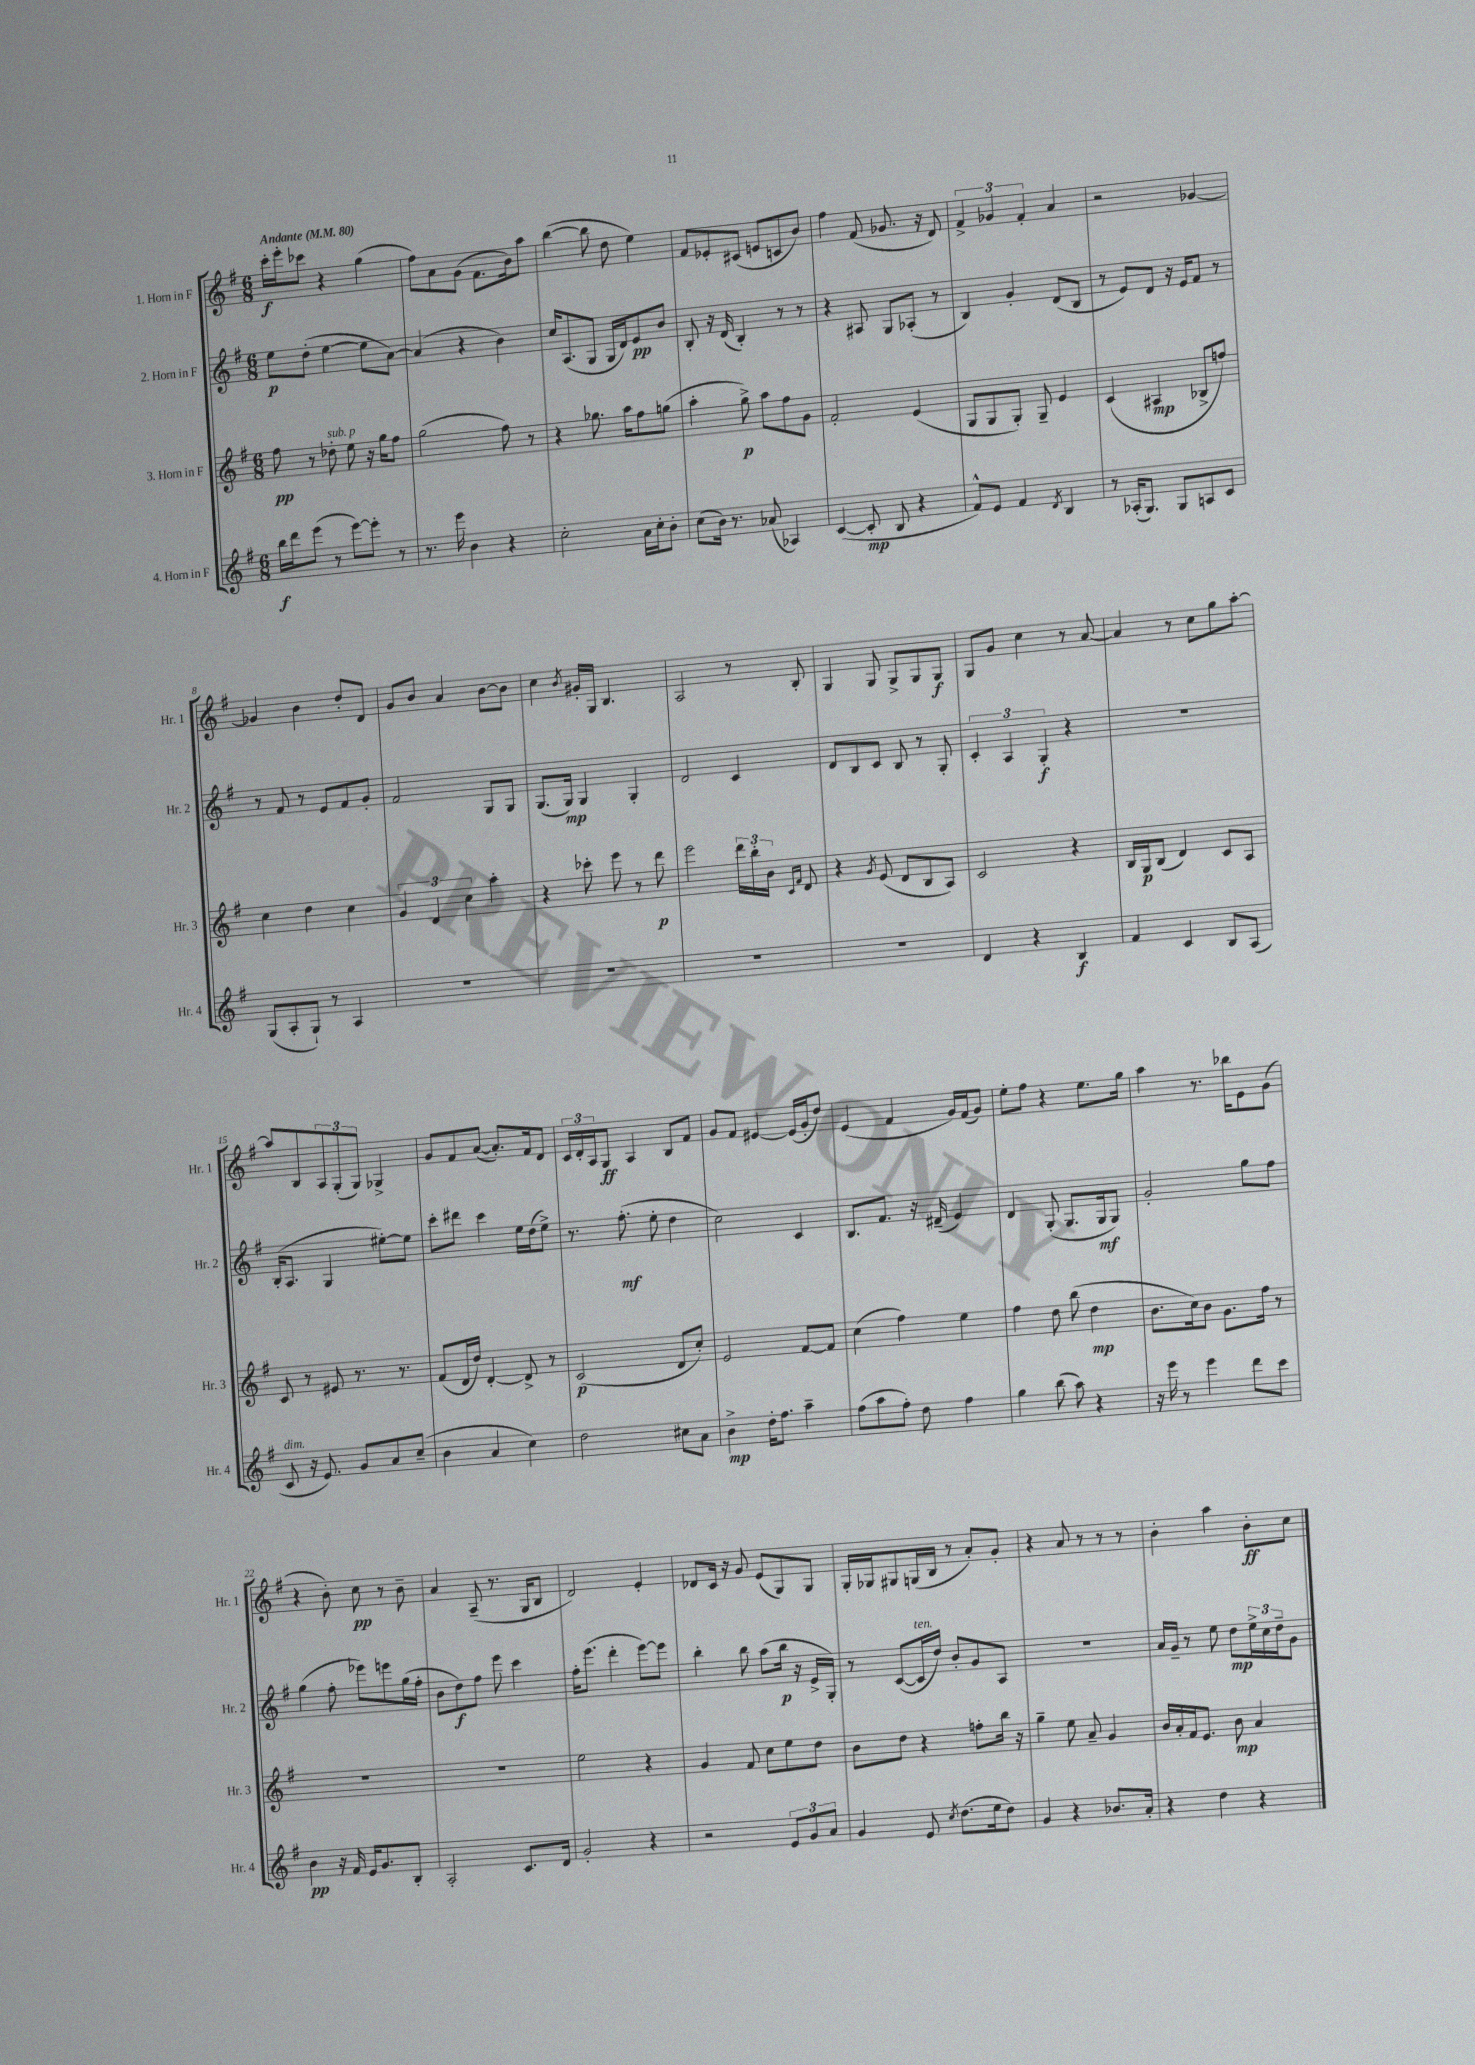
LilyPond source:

<<
\new StaffGroup <<
\new Staff = "s0" \with { instrumentName = "1. Horn in F" shortInstrumentName = "Hr. 1" } {
    \clef treble \key g \major \numericTimeSignature \time 6/8 \tempo "Andante" 4 = 80
    c'''16-.\f e'''16-. ces'''8 r4 g''4( |
    fis''8) a'8 g'8( fis'8. b'16) a''8 |
    b''4~( b''8 d''8 e''4) |
    fis'8 ees'8-. cis'8( e'8 c'8 b'8) |
    fis''4 fis'8( ges'8. r16 d'8) |
    \tuplet 3/2 { fis'4-> ges'4 fis'4-. } a'4 |
    r2 ges'4~ |
    ges'4 b'4 d''8-. d'8 |
    g'8 b'8 a'4 b'8~ b'8 |
    c''4 \acciaccatura { b'8 } gis'16-. g16 b4. |
    a2 r8 b8-. |
    g4 g8 g8-> g8 g8\f |
    g8 g'8 c''4 r8 a'8~ |
    a'4 r8 c''8 g''8 a''8~-. |
    a''8 b8 \tuplet 3/2 { a8 g8-.( g8) } ges4-> |
    g'8 fis'8 a'8~( a'8.-.) fis'16 d'8 |
    \tuplet 3/2 { c'16 d'16-. a16 } g8\ff a4 b8 fis'8 |
    g'8 fis'8 eis'4~ eis'16( g'16-. d''8) |
    e'4( fis'4 g'16) fis'16( g'8) |
    e''8-. fis''8 r4 e''8. g''16 |
    a''4 r8. bes''16 e'8 g'8( |
    r4 b'8-.) c''8\pp r8 b'8-- |
    a'4 a8--( r8. g16 b8 |
    d'2) e'4-. |
    des'8 c'16 r16 g'8 e'8( g8) g8 |
    g16-. ges16 gis8 g16( b16 r8 a'8-.) g'8-. |
    r4 a'8 r8 r8 r8 |
    b'4-. a''4 b'8-.\ff c''8 \bar "|." |
}
\new Staff = "s1" \with { instrumentName = "2. Horn in F" shortInstrumentName = "Hr. 2" } {
    \clef treble \key g \major \numericTimeSignature \time 6/8
    e''8\p d''8-.( e''4~ e''8 a'8~) |
    a'4( r4 b'4) |
    c''16 a8.( g8 g16 d'16) e'8\pp b'8 |
    b8-. r16 d'16( b4-.) r8 r8 |
    r4 ais8 g8 aes8-.( r8 |
    b4) g'4-. d'8( b8 |
    r8 e'8) d'8 r16 e'16 fis'8 r8 |
    r8 fis'8 r8 e'8 fis'8 g'8-. |
    fis'2 g8 g8 |
    g8.( g16\mp) g4 g4-. |
    d'2 c'4 |
    d'8 b8 c'8 b8 r8 g8-. |
    \tuplet 3/2 { c'4-. a4 g4-.\f } r4 |
    R2. |
    b16-.( a8. g4 eis''8~-.) eis''8 |
    c'''8-. dis'''8 c'''4 e''16 d''16( e''8->) |
    r8. fis''8.-.\mf( e''8-. d''4 |
    c''2) c'4 |
    b8. fis'8. r16 dis'16--( e'4) |
    d'4 g8-.( g8. g16\mf g8) |
    g'2-. g''8 fis''8 |
    g''4( fis''8-. ees'''8) e'''8 g''16( fis''16-. |
    b'8 d''8\f) fis''8 e'''8 c'''4 |
    fis''16-. e'''8.( d'''4-. e'''8~) e'''8 |
    b''4-. b''8 a''8( b''16\p r16 e'16-> g16-.) |
    r8 c'8~( c'16^\markup { \italic "ten." } d''16) b'8-. g'8 a8 |
    R2. |
    a'16 g'16-- r8 e''8 d''8\mp \tuplet 3/2 { e''16-> c''16 d''16-- } g'8 \bar "|." |
}
\new Staff = "s2" \with { instrumentName = "3. Horn in F" shortInstrumentName = "Hr. 3" } {
    \clef treble \key g \major \numericTimeSignature \time 6/8
    fis''8\pp r8 des''8-.^\markup { \italic "sub. p" } e''8 r16 g''16 fis''8 |
    g''2( fis''8) r8 |
    r4 ges''8. a''16 fis''8 g''8( |
    a''4-. g''8->\p) a''8 fis''8 g'8 |
    fis'2-. e'4( |
    g8 g8 g8-.) g8-- e'4 |
    c'4( ais4\mp bes8-> f''8) |
    c''4 d''4 c''4 |
    \tuplet 3/2 { g'4 d'4 c''4 } a''4-. |
    r4 ces'''8-. e'''8 r8 d'''8\p |
    e'''2 \tuplet 3/2 { d'''16 b''16-. b'16 } \grace { c'16 fis'16 } d'8 |
    r4 \acciaccatura { g'8 } e'8( d'8 b8 a8) |
    c'2 r4 |
    b16 g16\p b8( d'4) c'8 a8 |
    c'8 r8 eis'8 r8. r8. |
    fis'8( d'16 d''16) d'4~-. d'8-> r8 |
    c'2\p( d'8 c''8-.) |
    e'2 fis'8~ fis'8 |
    c''4( fis''4) e''4 |
    fis''4 d''8 b''8( d''4\mp |
    b'8. c''16) b'8 g'8. fis''16 r8 |
    R2. |
    R2. |
    e''2 r4 |
    g'4 fis'8 c''8 e''8 d''8 |
    b'8 d''8 r4 f''8-. b''16 r16 |
    g''4-- e''8 a'8-- g'4 |
    b'16 a'16-. fis'16 e'8. b'8\mp a'4 \bar "|." |
}
\new Staff = "s3" \with { instrumentName = "4. Horn in F" shortInstrumentName = "Hr. 4" } {
    \clef treble \key g \major \numericTimeSignature \time 6/8
    b''16\f d'''16 e'''8( r8 e'''8~) e'''8-. r8 |
    r8. e'''16 b'4 r4 |
    c''2-. a'16 c''16-. b'8-. |
    c''8( b'16) r8. aes'8( aes4) |
    c'4~( c'8-.\mp b8 r4 |
    fis'8-^) e'8 fis'4 \acciaccatura { d'8 } b4 |
    r8 aes16-.( g8.) g8 a8 c'8 |
    g8( a8-. g8-!) r8 a4 |
    R2. |
    R2. |
    R2. |
    R2. |
    d'4 r4 b4\f |
    fis'4 c'4 b8 a8( |
    c'8^\markup { \italic "dim." } r16 e'8.) g'8 a'8 c''8--( |
    b'4 a'4 c''4) |
    d''2 cis''8 a'8 |
    b'4->\mp d''16-. fis''8. a''4-- |
    fis''8( a''8 fis''8-.) d''8 fis''4 |
    g''4 b''8( a''8) r4 |
    r16 e'''16 r8 e'''4 d'''8 c'''8 |
    b'4\pp r16 fis'16 e'16 g'8. b8-. |
    a2-. c'8. d'16 |
    g'2-. r4 |
    r2 \tuplet 3/2 { e'8 g'8 a'8 } |
    g'4 e'8 \acciaccatura { c''8 } d''8.( e''16 d''8) |
    g'4 r4 bes'8. a'16-. |
    r4 d''4 r4 \bar "|." |
}
>>
>>
